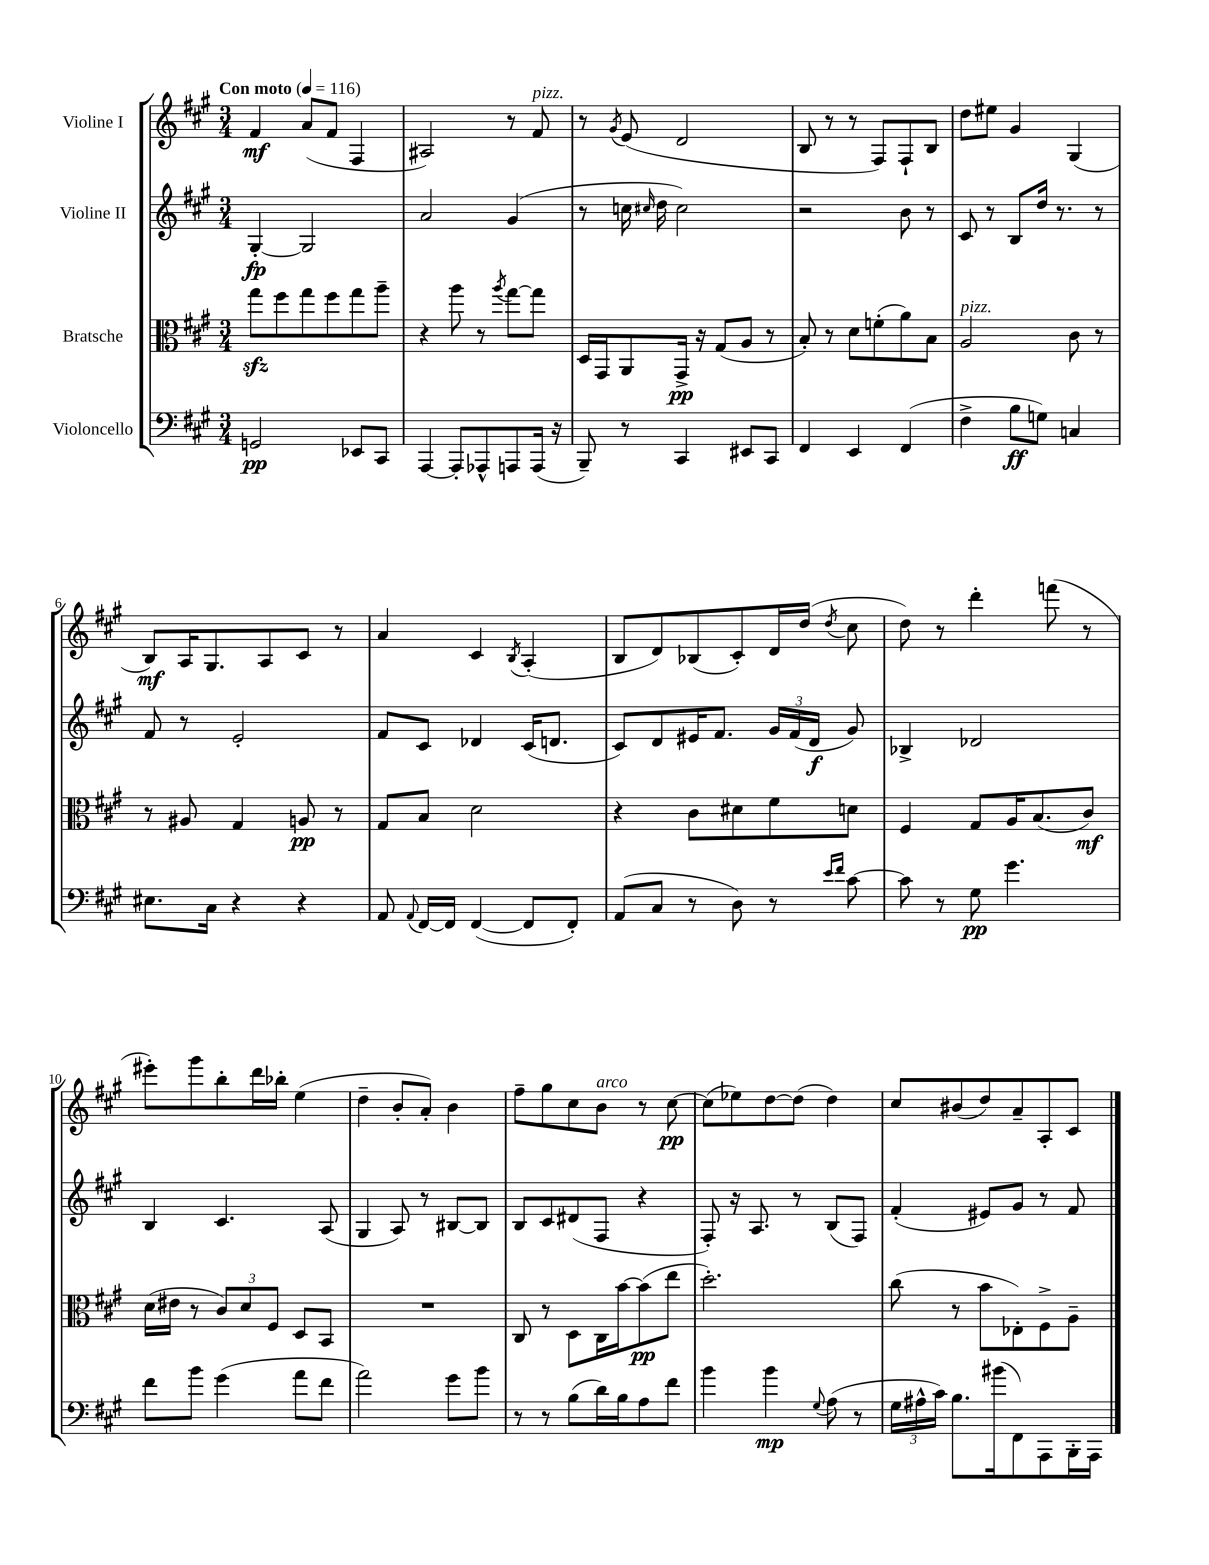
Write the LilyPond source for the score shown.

<<
\new StaffGroup <<
\new Staff = "s0" \with { instrumentName = "Violine I" } {
    \clef treble \key a \major \numericTimeSignature \time 3/4 \tempo "Con moto" 4 = 116
    \autoBeamOff fis'4\mf a'8[( fis'8] fis4 |
    ais2) r8 fis'8^\markup { \italic "pizz." } |
    r8 \acciaccatura { gis'8 } e'8( d'2 |
    b8 r8 r8 fis8[) fis8-! b8] |
    d''8[ eis''8] gis'4 gis4( |
    b8[\mf) a16 gis8. a8 cis'8] r8 |
    a'4 cis'4 \acciaccatura { b8 } a4-.( |
    b8[ d'8) bes8( cis'8-.) d'16 d''16]( \acciaccatura { d''8 } cis''8 |
    d''8) r8 d'''4-. f'''8( r8 |
    eis'''8[-.) gis'''8 b''8-. d'''16 bes''16]-. e''4( |
    d''4-- b'8[-. a'8]-.) b'4 |
    fis''8[-- gis''8 cis''8 b'8]^\markup { \italic "arco" } r8 cis''8~\pp |
    cis''8[( ees''8) d''8~ d''8]( d''4) |
    cis''8[ bis'8( d''8) a'8-- a8-. cis'8] \bar "|." |
}
\new Staff = "s1" \with { instrumentName = "Violine II" } {
    \clef treble \key a \major \numericTimeSignature \time 3/4
    \autoBeamOff gis4~-.\fp gis2 |
    a'2 gis'4( |
    r8 c''16 \grace { cis''16 } d''16 cis''2) |
    r2 b'8 r8 |
    cis'8 r8 b8[ d''16] r8. r8 |
    fis'8 r8 e'2-. |
    fis'8[ cis'8] des'4 cis'16[( d'8.] |
    cis'8[) d'8 eis'16 fis'8.] \tuplet 3/2 { gis'16[ fis'16( d'16]\f } gis'8) |
    bes4-> des'2 |
    b4 cis'4. a8( |
    gis4 a8) r8 bis8[~ bis8] |
    b8[ cis'8 dis'8( fis8] r4 |
    fis8-.) r16 a8. r8 b8[( fis8]) |
    fis'4-.( eis'8[) gis'8] r8 fis'8 \bar "|." |
}
\new Staff = "s2" \with { instrumentName = "Bratsche" } {
    \clef alto \key a \major \numericTimeSignature \time 3/4
    \autoBeamOff gis''8[\sfz fis''8 gis''8 fis''8 gis''8 a''8]-- |
    r4 a''8 r8 \acciaccatura { a''8 } gis''8[~ gis''8] |
    d16[ gis,16 a,8 gis,16]->\pp r16 gis8[( a8] r8 |
    b8-.) r8 d'8[ f'8-.( a'8) b8] |
    a2^\markup { \italic "pizz." } cis'8 r8 |
    r8 ais8 gis4 a8\pp r8 |
    gis8[ b8] d'2 |
    r4 cis'8[ dis'8 fis'8 d'8] |
    fis4 gis8[ a16 b8.( cis'8]\mf) |
    d'16[( eis'16] r8 \tuplet 3/2 { cis'8[) d'8 fis8] } d8[ b,8] |
    R2. |
    cis8 r8 d8[ cis16 b'16~ b'8\pp( e''8] |
    d''2.-.) |
    cis''8( r8 b'8[ ees8-.) fis8-> a8]-- \bar "|." |
}
\new Staff = "s3" \with { instrumentName = "Violoncello" } {
    \clef bass \key a \major \numericTimeSignature \time 3/4
    \autoBeamOff g,2\pp ees,8[ cis,8] |
    a,,4~ a,,8[-. aes,,8-^ a,,8 a,,16]( r16 |
    b,,8--) r8 cis,4 eis,8[ cis,8] |
    fis,4 e,4 fis,4( |
    fis4-> b8[\ff g8]) c4 |
    eis8.[ cis16] r4 r4 |
    a,8 \appoggiatura { a,8 } fis,16[~ fis,16] fis,4~( fis,8[ fis,8]-.) |
    a,8[( cis8] r8 d8) r8 \grace { e'16[ fis'16] } cis'8~ |
    cis'8 r8 gis8\pp gis'4. |
    fis'8[ b'8] gis'4( a'8[ fis'8] |
    a'2) gis'8[ b'8] |
    r8 r8 b8[( d'16) b16 a8 fis'8] |
    b'4 b'4\mp \appoggiatura { gis8 } a8( r8 |
    \tuplet 3/2 { gis16[ ais16-^ cis'16]) } b8.[ bis'16( fis,8) a,,8 b,,16-. a,,16] \bar "|." |
}
>>
>>
